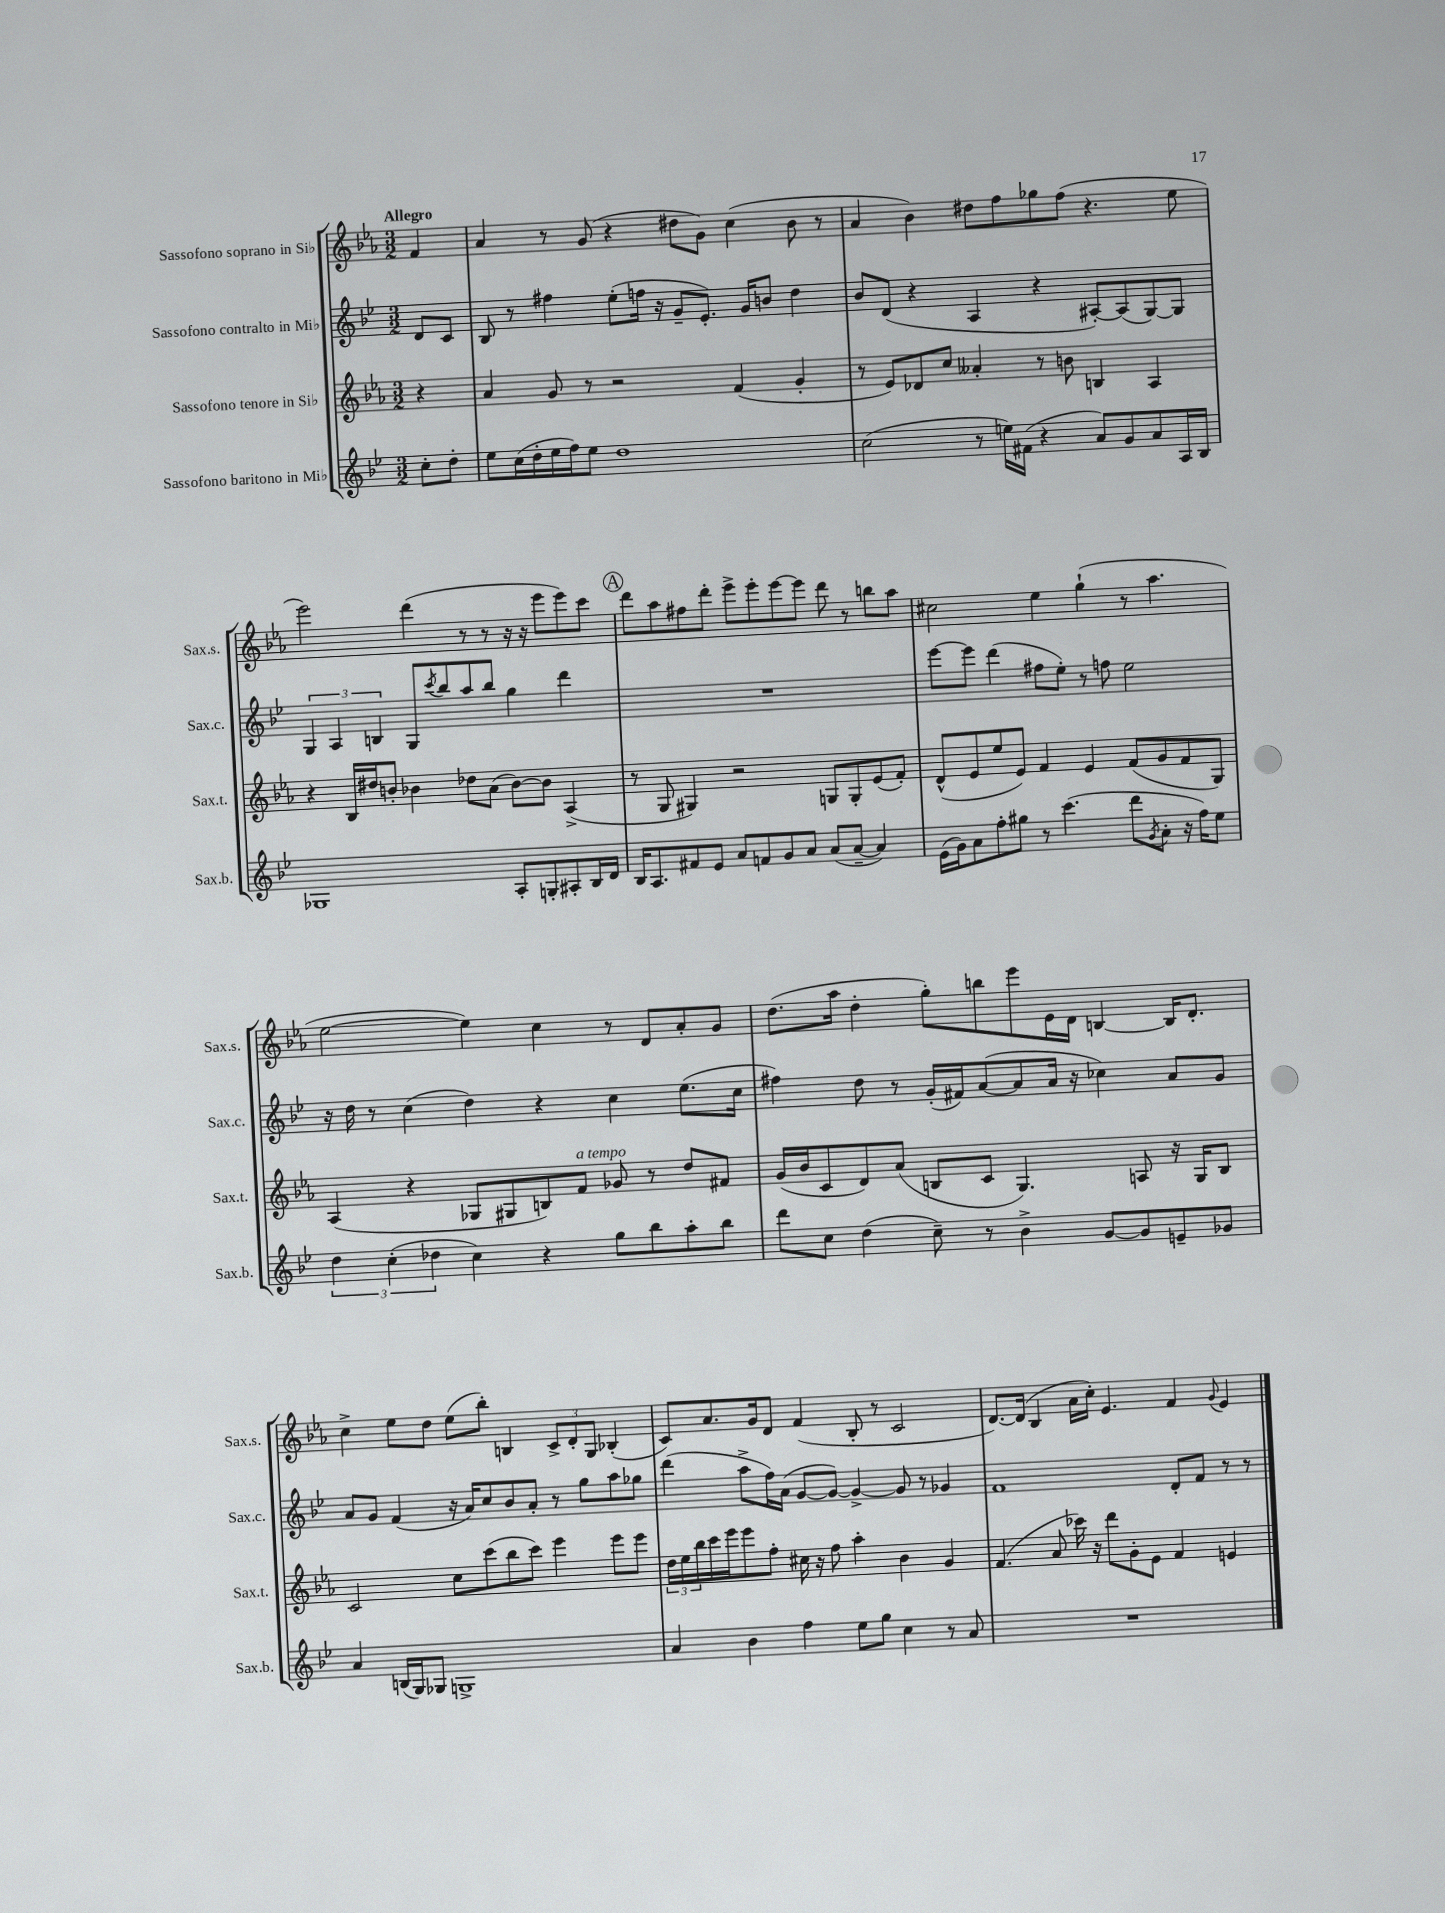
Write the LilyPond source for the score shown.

<<
\new StaffGroup <<
\new Staff = "s0" \with { instrumentName = "Sassofono soprano in Sib" shortInstrumentName = "Sax.s." } {
    \clef treble \key ees \major \numericTimeSignature \time 3/2 \partial 4 \tempo "Allegro"
    f'4 |
    aes'4 r8 g'8( r4 dis''8 g'8) c''4( bes'8 r8 |
    aes'4 bes'4) dis''8 f''8 ges''8 f''8( r4. ees''8 |
    ees'''2) d'''4( r8 r8 r16 r16 ees'''8 ees'''8) c'''8 |
    \mark \markup { \circle "A" } d'''8 aes''8 fis''8 d'''8-. ees'''8-> ees'''8-. ees'''8~ ees'''8 d'''8 r8 b''8 aes''8 |
    cis''2 ees''4 g''4-!( r8 aes''4. |
    ees''2~ ees''4) c''4 r8 d'8 aes'8-. g'8 |
    d''8.( aes''16 d''4-. g''8-.) b''8 ees'''8 ees'16 d'16 b4~ b16 d'8.-. |
    c''4-> ees''8 d''8 ees''8( bes''8-.) b4 \tuplet 3/2 { c'8-> d'8-. g8 } bes4-.( |
    c'8) aes'8. g'16 d'8 f'4( bes8-. r8 c'2 |
    d'8.~) d'16( bes4 aes'16 c''16-.) ees'4. f'4 \appoggiatura { g'8 } ees'4 \bar "|." |
}
\new Staff = "s1" \with { instrumentName = "Sassofono contralto in Mib" shortInstrumentName = "Sax.c." } {
    \clef treble \key bes \major \numericTimeSignature \time 3/2 \partial 4
    d'8 c'8 |
    bes8 r8 fis''4 ees''8-.( f''16 r16 g'8-- ees'8.-.) g'16 b'8 d''4 |
    bes'8 d'8( r4 a4 r4 ais8~-.) ais8( g8~) g8 |
    \tuplet 3/2 { g4 a4 b4 } g8 \acciaccatura { c'''8 } bes''8 a''8 bes''8 g''4 d'''4 |
    \mark \markup { \circle "A" } R1. |
    ees'''8~ ees'''8 d'''4( fis''8 ees''8-.) r8 f''8 ees''2 |
    r16 d''16 r8 c''4( d''4) r4 c''4 ees''8.( c''16 |
    fis''4) d''8 r8 g'16-.( fis'16) a'8~( a'8 a'16 r16 ces''4) a'8 g'8 |
    a'8 g'8 f'4( r16 a'16) c''8 bes'8 a'8-. r8 g''8 a''8 ges''8 |
    d'''4( a''8-> f''16) a'16( g'8~ g'8~) g'4~-> g'8 r8 ges'4 |
    f'1 d'8-. f'8 r8 r8 \bar "|." |
}
\new Staff = "s2" \with { instrumentName = "Sassofono tenore in Sib" shortInstrumentName = "Sax.t." } {
    \clef treble \key ees \major \numericTimeSignature \time 3/2 \partial 4
    r4 |
    aes'4 g'8 r8 r2 f'4( g'4-. |
    r8 ees'8) des'8 c''8 aeses'4-. r8 b'8 b4 aes4 |
    r4 bes16 dis''16 b'8-. bes'4 des''8 aes'8( bes'8~) bes'8 aes4->( |
    \mark \markup { \circle "A" } r8 g8 gis4) r2 g8 g8-. ees'8( f'8-.) |
    d'8-^( ees'8 ees''8 ees'8) f'4 ees'4 f'8( g'8 f'8 g8) |
    aes4( r4 ges8 gis8 b8) f'8^\markup { \italic "a tempo" } ges'8 r8 d''8 fis'8 |
    g'16( bes'16 c'8 d'8) aes'8( b8 c'8 g4.) a8 r16 g16 b8 |
    c'2 c''8 c'''8( bes''8 c'''8) ees'''4 ees'''8 ees'''8 |
    \tuplet 3/2 { d''16 ees''16 bes''16 } c'''16 ees'''16 ees'''8 f''8-. cis''16 r16 f''8 aes''4-. bes'4 g'4 |
    f'4.( aes'8 ces'''16) r16 d'''8 g'8-. ees'8 f'4 e'4 \bar "|." |
}
\new Staff = "s3" \with { instrumentName = "Sassofono baritono in Mib" shortInstrumentName = "Sax.b." } {
    \clef treble \key bes \major \numericTimeSignature \time 3/2 \partial 4
    c''8-. d''8-. |
    ees''8 c''16( d''16-. ees''16 f''16) ees''8 d''1 |
    c''2( r8 e''16) fis'16( r4 a'8) g'8 a'8 a16 bes16 |
    ges1 a8-. g8-. ais8-. bes16 d'16 |
    \mark \markup { \circle "A" } bes16 a8. fis'8 ees'8 a'8 f'8 g'8 a'8 a'8( a'8~-- a'4) |
    ees'16( g'16) a'8 f''8-. gis''8 r8 c'''4.( d'''8 \acciaccatura { g'8 } a'8-. r16 f''16) ees''8 |
    \tuplet 3/2 { d''4 c''4-.( des''4 } c''4) r4 g''8 bes''8 a''8-. bes''8 |
    d'''8 c''8 d''4( c''8--) r8 bes'4-> g'8~ g'8 e'8-- ges'8 |
    a'4 b16( g16) ges8 g1-> |
    a'4 bes'4 f''4 ees''8 g''8 c''4 r8 a'8 |
    R1. \bar "|." |
}
>>
>>
\layout { \context { \Score \remove "Bar_number_engraver" } }
